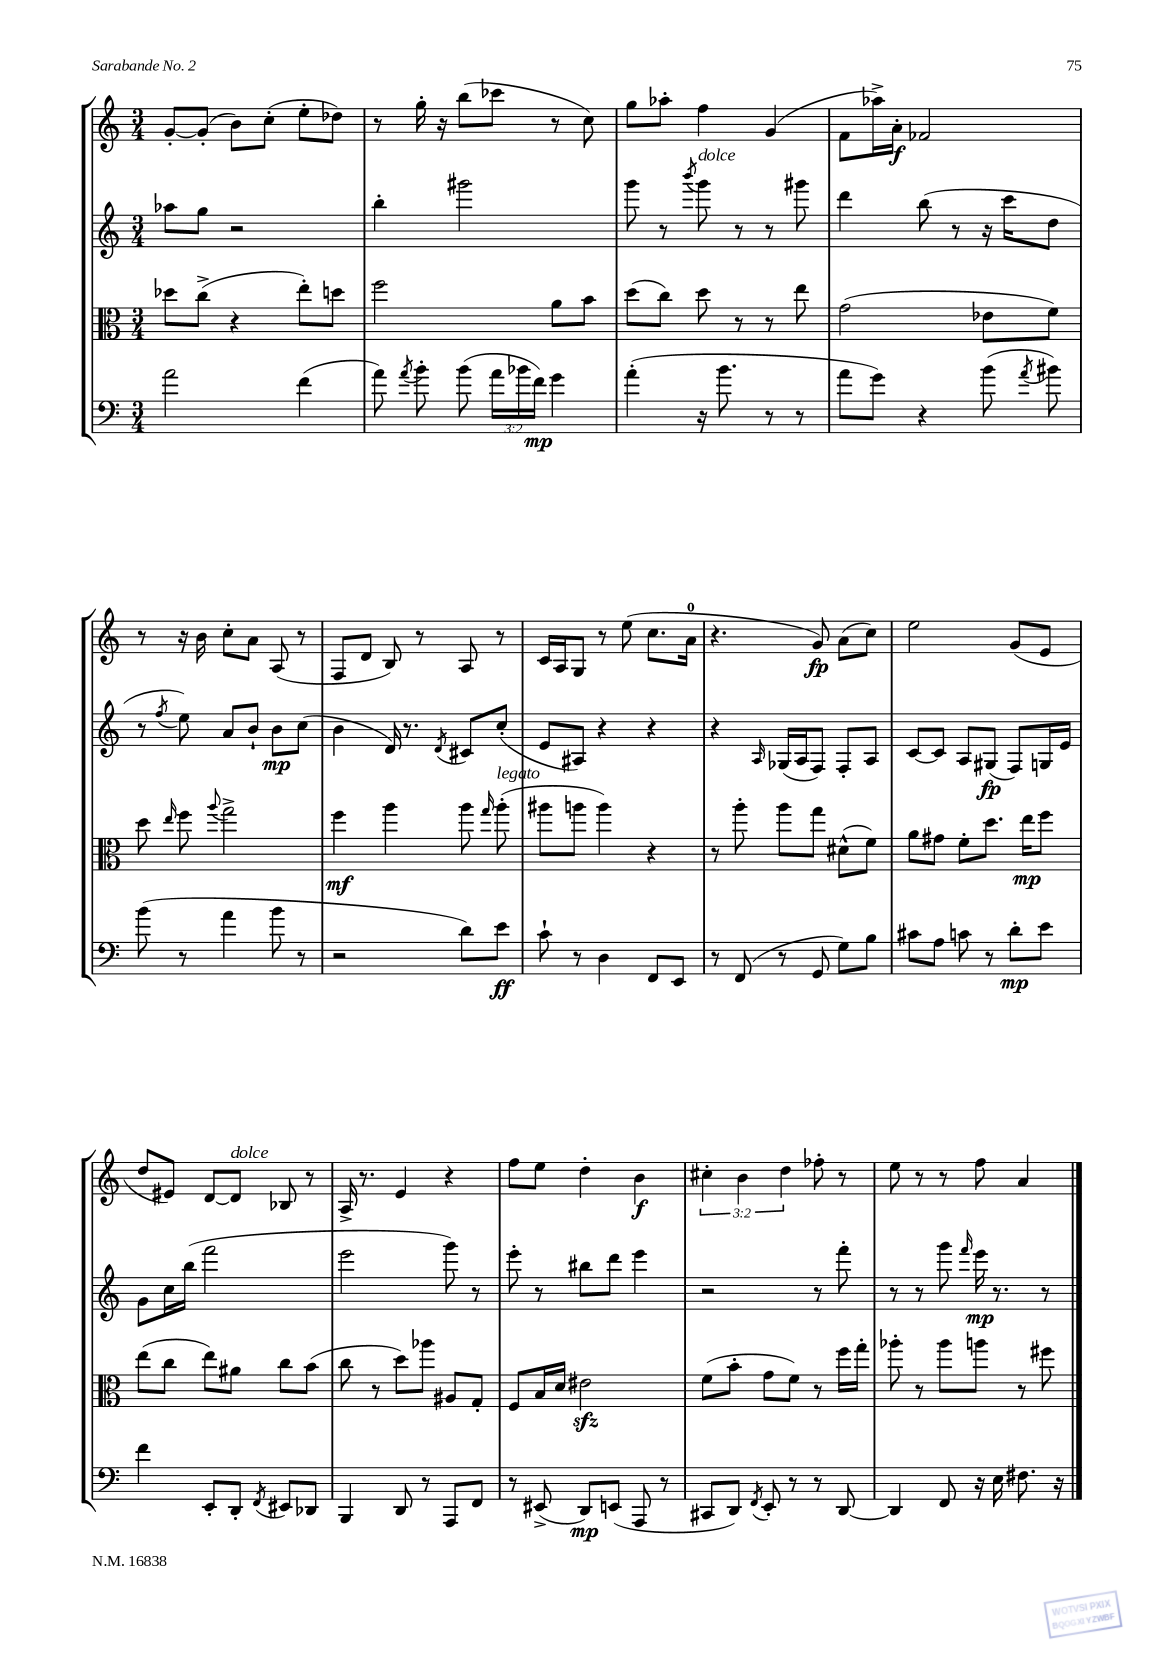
<<
\new StaffGroup <<
\new Staff = "s0" {
    \clef treble \key c \major \numericTimeSignature \time 3/4 \override Staff.TupletNumber.text = #tuplet-number::calc-fraction-text
    \autoBeamOff g'8[~-. g'8]-.( b'8[) c''8]-.( e''8[-. des''8]) |
    r8 g''16-. r16 b''8[( ces'''8] r8 c''8) |
    g''8[ aes''8]-. f''4 g'4( |
    f'8[ aes''16->) a'16]-.\f fes'2 |
    r8 r16 b'16 c''8[-. a'8] a8( r8 |
    f8[ d'8] b8) r8 a8 r8 |
    c'16[ a16 g8] r8 e''8( c''8.[ a'16]-0 |
    r4. g'8\fp) a'8[( c''8]) |
    e''2 g'8[( e'8] |
    d''8[ eis'8]) d'8[~ d'8]^\markup { \italic "dolce" } bes8 r8 |
    a16-> r8. e'4 r4 |
    f''8[ e''8] d''4-. b'4\f |
    \tuplet 3/2 { cis''4-. b'4 d''4 } fes''8-. r8 |
    e''8 r8 r8 f''8 a'4 \bar "|." |
}
\new Staff = "s1" {
    \clef treble \key c \major \numericTimeSignature \time 3/4
    \autoBeamOff aes''8[ g''8] r2 |
    b''4-. gis'''2 |
    g'''8 r8 \acciaccatura { b'''8 } g'''8^\markup { \italic "dolce" } r8 r8 gis'''8 |
    d'''4 b''8( r8 r16 c'''16[ d''8] |
    r8 \acciaccatura { f''8 } e''8) a'8[ b'8]-! b'8[\mp c''8]( |
    b'4 d'16) r8. \acciaccatura { d'8 } cis'8[ c''8]-.( |
    e'8[ ais8]) r4 r4 |
    r4 \grace { a16 } ges16[( a16 f8]) f8[-. a8] |
    c'8[~ c'8] a8[ gis8]\fp( f8[) g16 e'16] |
    g'8[ c''16 b''16]( f'''2 |
    e'''2 g'''8) r8 |
    e'''8-. r8 bis''8[ d'''8] e'''4 |
    r2 r8 f'''8-. |
    r8 r8 g'''8 \grace { f'''16 } e'''16\mp r8. r8 \bar "|." |
}
\new Staff = "s2" {
    \clef alto \key c \major \numericTimeSignature \time 3/4
    \autoBeamOff des''8[ c''8]->( r4 e''8[-.) d''8] |
    f''2 a'8[ b'8] |
    d''8[( c''8]) d''8 r8 r8 e''8 |
    g'2( ees'8[ f'8]) |
    d''8 \grace { e''16 } f''8 \appoggiatura { a''8 } g''2-> |
    f''4\mf a''4 a''8 \grace { g''16 } a''8-.^\markup { \italic "legato" }( |
    ais''8[ a''8] a''4) r4 |
    r8 a''8-. a''8[ g''8] dis'8[-^( f'8]) |
    a'8[ gis'8] f'8[-. d''8.] e''16[\mp f''8] |
    e''8[( c''8] e''8[) ais'8] c''8[ b'8]( |
    c''8 r8 d''8[) aes''8] ais8[ g8]-. |
    f8[ b16 d'16] eis'2\sfz |
    f'8[( b'8]-. g'8[ f'8]) r8 f''16[ g''16]-. |
    aes''8-. r8 aes''8[ a''8] r8 fis''8 \bar "|." |
}
\new Staff = "s3" {
    \clef bass \key c \major \numericTimeSignature \time 3/4 \override Staff.TupletNumber.text = #tuplet-number::calc-fraction-text
    \autoBeamOff a'2 f'4( |
    a'8) \acciaccatura { a'8 } b'8-. b'8( \tuplet 3/2 { a'16[ bes'16 f'16]\mp) } g'4 |
    a'4-.( r16 b'8. r8 r8 |
    a'8[ g'8]) r4 b'8( \acciaccatura { a'8 } bis'8) |
    b'8( r8 a'4 b'8 r8 |
    r2 d'8[) e'8]\ff |
    c'8-! r8 d4 f,8[ e,8] |
    r8 f,8( r8 g,8 g8[) b8] |
    cis'8[ a8] c'8 r8 d'8[-.\mp e'8] |
    f'4 e,8[-. d,8]-. \acciaccatura { f,8 } eis,8[ des,8] |
    b,,4 d,8 r8 a,,8[ f,8] |
    r8 eis,8->( d,8[\mp) e,8]( a,,8 r8 |
    cis,8[ d,8]) \acciaccatura { f,8 } e,8-. r8 r8 d,8~ |
    d,4 f,8 r16 e16 fis8. r16 \bar "|." |
}
>>
>>
\layout { \context { \Score \remove "Bar_number_engraver" } }
